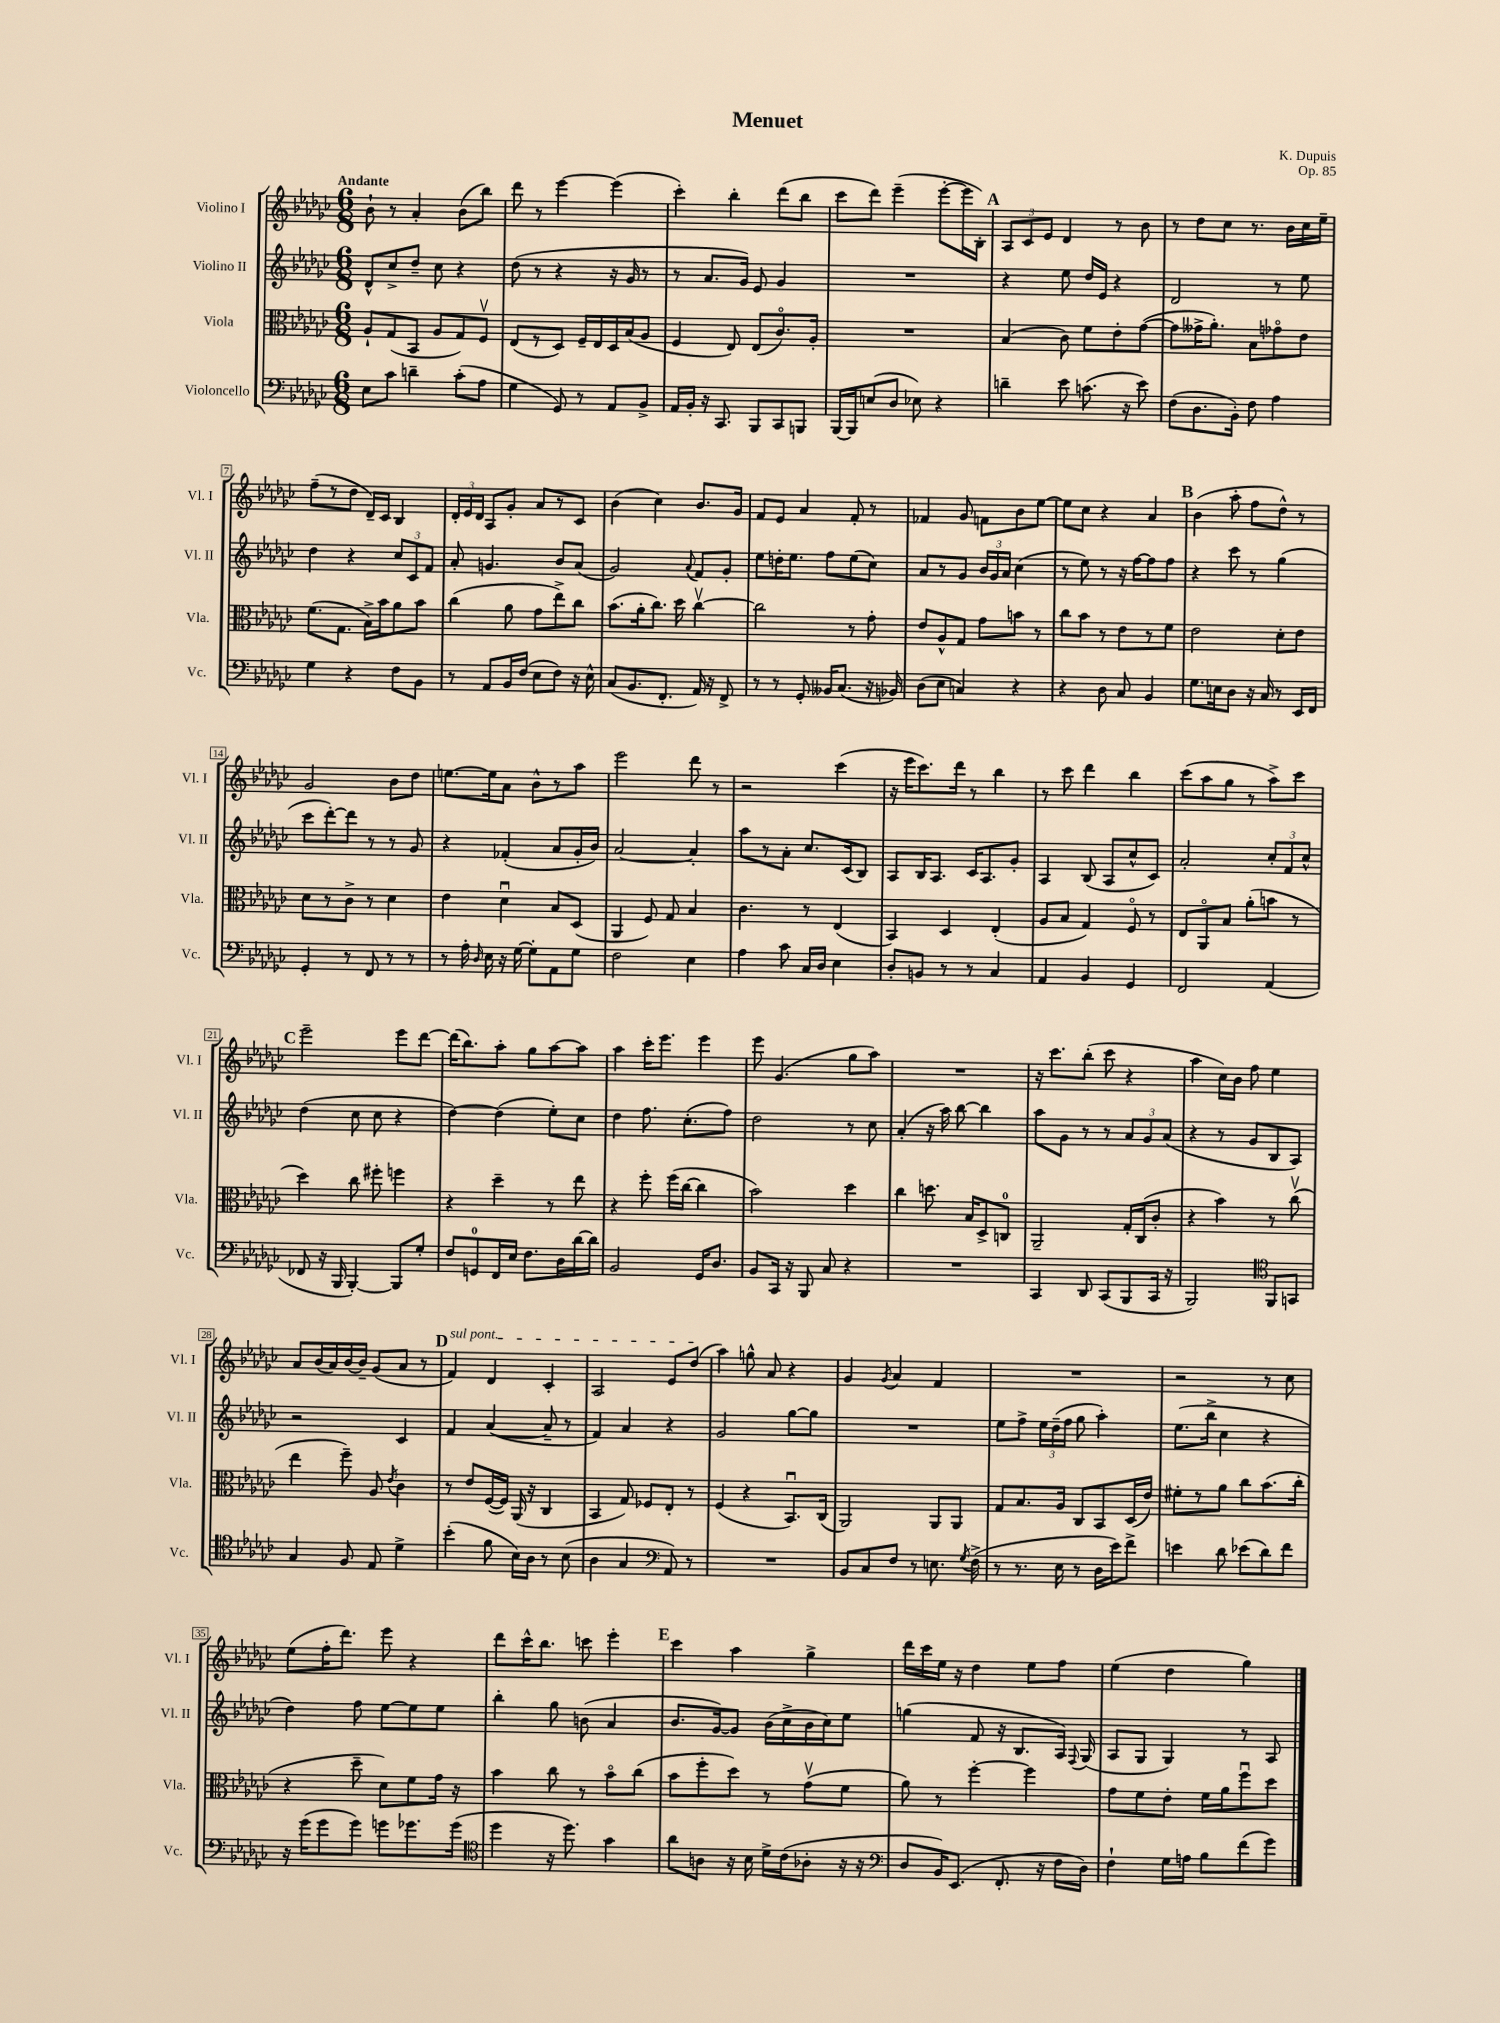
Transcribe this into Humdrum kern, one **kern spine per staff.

**kern	**kern	**kern	**kern
*staff4	*staff3	*staff2	*staff1
*clefF4	*clefC3	*clefG2	*clefG2
*k[b-e-a-d-g-c-]	*k[b-e-a-d-g-c-]	*k[b-e-a-d-g-c-]	*k[b-e-a-d-g-c-]
*M6/8	*M6/8	*M6/8	*M6/8
8E-\L	8A-`/L	8d-^^/L	8b-`\
8c-\J	(8G-/	8cc-^/	8r
4d~\	8BB-/J	8dd-~/J	4a-'/
.	8A-/L	8cc-\	.
(8c-'\L	8G-/)	4r	(8b-\L
8A-\J	8Fv/J	.	8bb-\J)
=	=	=	=
4G-\	(8E-/L	(8dd-\	8ddd-\
.	8r	8r	8r
8GG-/)	8D-/J)	4r	[4eee-\
8r	16F~/LL	.	.
.	16E-/	.	.
8AA-/L	16D-/	16r	(4eee-\]
.	(16B-/J	16g-/	.
8BB-^/J	8A-/J	8r	.
=	=	=	=
16AA-/LL	4F/	8r	4ccc-'\)
16BB-'/JJ	.	.	.
16r	.	8.a-/L	.
8.CC-/	.	.	.
.	8E-/)	.	4bb-'\
.	.	16g-/Jk)	.
8BBB-/L	(8E-/L	8e-/	.
8CC-/	8.c-o/)	4g-/	(8ddd-\L
8BBB/J	.	.	8bb-\J
.	16A-'/Jk	.	.
=	=	=	=
[16BBB-/LL	2.r	2.r	8ccc-\L
16BBB-/]J	.	.	.
(8E/	.	.	8ddd-\J)
8D-/J	.	.	(4eee-~\
8E-\)	.	.	.
4r	.	.	[8eee-'\L
.	.	.	16eee-\]L
.	.	.	16B-'\JJ)
=	=	=	=
4d~\	(4B-/	4r	12A-/L
.	.	.	12c-/
.	.	.	12e-/J
8e-\	8c-\)	8ee-\	4d-/
(8.c\	8f\L	16dd-/LL	.
.	.	16e-/JJ	.
.	8e-'\	4r	8r
16r	.	.	.
8e-\)	([8g-\J	.	8b-\
=	=	=	=
(8F\L	8g-\]L	2d-/	8r
8.D-\	16g--^\K	.	8dd-\L
.	8.a-'\J)	.	.
.	.	.	8cc-\J
16BB-'\Jk)	.	.	.
8F\	8B-\L	.	8.r
4A-\	8g-o\	8r	.
.	.	.	16b-\LL
.	8e-\J	8ee-\	16cc-\
.	.	.	16ee-~\JJ
=	=	=	=
4G-\	(8.f\L	4dd-\	(8ff~\L
.	.	.	8r
.	8.G-\J	.	.
4r	.	4r	8dd-\J
.	16B-^\LL)	.	16d-~/LL)
.	16b-\J	.	16c-/JJ
8F\L	8a-\	12cc-/L	4B-/
.	.	12c-/	.
8BB-\J	8b-\J	.	.
.	.	12f/J	.
=	=	=	=
8r	(4cc-\	8a-'/	24d-'/LL
.	.	.	24e-/
.	.	.	24d-/JJ
8AA-/L	.	4.g/	8A-/L
16BB-/L	8a-\	.	8g-'/J
(16F/JJ	.	.	.
8E-\L	8g-\L	.	8a-/L
8F\J)	8ee-^\)	8b-/L	8r
16r	8cc-\J	(8a-/J	8c-/J
16E-^^\	.	.	.
=	=	=	=
(8C-/L	(8.b-\L	2g-/)	(4b-\
8.BB-/	.	.	.
.	16a-'\k	.	.
.	8.cc-\J)	.	4cc-\)
8.FF'/J	.	.	.
.	16dd-\	.	.
.	.	8qqa-/	.
16AA-/)	[4cc-v\	8f/L	8.b-/L
16r	.	.	.
8FF^/	.	8g-'/J	.
.	.	.	16g-/Jk
=	=	=	=
8r	2cc-\]	8ee-\L	8f/L
8r	.	16dd'\K	8e-/J
.	.	8.ee-\J	.
8GG-'/	.	.	4a-/
16BB--/LK	.	8ff\L	.
(8.C-/J	.	.	.
.	8r	(8ee-\	8f'/
16r	8g-'\	8cc-\J)	8r
16BB-/)	.	.	.
=	=	=	=
(8D-\L	8e-/L	8a-/L	4f-/
8E-\J	8A-^^/	8r	.
4C/)	8G-/J	8g-/J	8g-/
.	8g-\L	24b-/LL	8f\L
.	.	24g-/	.
.	.	24a-/JJ	.
4r	8b\J	(4cc-\	8b-\
.	8r	.	[8ee-\J
=	=	=	=
4r	8cc-\L	8r	8ee-\]L
.	8b-\J	8ee-\)	8cc-\J
8D-\	8r	8r	4r
8C-/	8e-\L	16r	.
.	.	[16ff\LK	.
4BB-/	8r	8ff\]	4a-/
.	8f\J	8ff\J	.
=	=	=	=
8.G-\L	2e-\	4r	(4b-\
16E\k	.	.	.
8D-\J	.	8ccc-\	8aa-'\
16r	.	8r	8ff\L
16C-/	.	.	.
8r	8d-'\L	(4gg-\	8dd-^^\J)
16EE-/LL	8e-\J	.	8r
16FF/JJ	.	.	.
=	=	=	=
4GG-'/	8d-\L	8ccc-\L	2g-/
.	8r	[8ddd-'\)	.
8r	8c-^\J	8ddd-\]J	.
8FF/	8r	8r	.
8r	4d-\	8r	8b-\L
8r	.	8g-/	8dd-\J
=	=	=	=
8r	4e-\	4r	[8.ee\L
16A-'\	.	.	.
16qqD-/	.	.	.
16E-\	.	.	16ee\]k
16r	4d-u\	(4f-'/	8a-\J
[16G-\	.	.	.
8G-'\]L	.	.	8b-^^\L
8AA-\	8B-/L	8a-/L	8r
8G-\J	(8D-/J	16g-'/L	8aa-\J
.	.	16b-/JJ)	.
=	=	=	=
2F\	4AA-/	[2a-/	2eee-\
.	8F/)	.	.
.	8G-/	.	.
4E-\	4B-/	4a-'/]	8ddd-\
.	.	.	8r
=	=	=	=
4A-\	4.c-\	8aa-\L	2r
.	.	8r	.
8c-\	.	8a-'\J	.
16C-/LL	8r	8.cc-/L	.
16D-/JJ	.	.	.
4E-\	(4E-/	.	(4ccc-\
.	.	(16c-/k	.
.	.	8B-/J)	.
=	=	=	=
8D-'/L	4BB-/)	8A-/L	16r
.	.	.	16eee-\LK
8BB/J	.	16B-/K	8.ccc-\)
.	.	8.A-/J	.
8r	4D-/	.	.
.	.	.	16ddd-\Jk
8r	.	16c-/LK	8r
.	.	8.A-/	.
4C-/	(4E-'/	.	4bb-\
.	.	8g-'/J	.
=	=	=	=
4AA-/	8A-/L	4A-/	8r
.	8B-/J	.	8ccc-\
4BB-/	4G-/)	(8B-/	4ddd-\
.	.	8A-/L	.
4GG-/	8Fo/	8cc-^^/	4bb-\
.	8r	8c-/J)	.
=	=	=	=
2FF/	8E-/L	2a-'/	(8ccc-\L
.	8AA-o/	.	8aa-\
.	8B-/J	.	8gg-\J
.	(8a-'\L	.	8r
(4AA-/	8b\J	12cc-'/L	8aa-^\L)
.	.	12f/	.
.	8r	.	8ccc-\J
.	.	12cc-^^/J	.
=	=	=	=
8FF-/	4dd-\)	(4dd-\	2eee-~\
16r	.	.	.
16BBB-/	.	.	.
[4BBB-'/)	8cc-\	8cc-\	.
.	8ff#'\	8cc-\	.
8BBB-/]L	4ff\	4r	8eee-\L
8G-'/J	.	.	[8ddd-\J
=	=	=	=
8F/L	4r	[4dd-\)	(16ddd-\]LK
.	.	.	8.bb-\)
8GG/	.	.	.
16FF/L	4dd-~\	(4dd-\]	8aa-'\J
16E-/JJ	.	.	.
8.F\L	.	.	8gg-\L
.	8r	8ee-'\L)	[8aa-\
16D-\L	.	.	.
[16d-\	8ee-\	8cc-\J	8aa-\]J
16d-\]JJ	.	.	.
=	=	=	=
2BB-/	4r	4dd-\	4aa-\
.	8ff'\	8.ff\	16ccc-'\LK
.	.	.	8.eee-\J
.	(16ff\LL	.	.
.	[16cc-\JJ	(8.cc-'\L	.
16GG-/LK	4cc-\]	.	4eee-\
8.D-/J	.	.	.
.	.	8ff\J)	.
=	=	=	=
8BB-/L	2b-\)	2dd-\	8eee-\
16CC-/Jk	.	.	(4.g-/
16r	.	.	.
8BBB-/	.	.	.
8C-/	.	.	.
4r	4dd-\	8r	8gg-\L
.	.	8cc-\	8aa-\J)
=	=	=	=
2.r	4cc-\	(4a-'/	2.r
.	8.dd\	16r	.
.	.	16aa-\)	.
.	.	[8bb-\	.
.	16B-/LK	.	.
.	8D-^/	4bb-\]	.
.	8C/J	.	.
=	=	=	=
4CC-/	2AA-~/	8aa-\L	16r
.	.	.	8.ccc-\L
.	.	8g-\J	.
8DD-/	.	8r	(8bb-'\J
(8CC-/L	.	8r	8ccc-\
8BBB-/	16G-'/LL	12a-/L	4r
.	(16C-/J	.	.
.	.	12g-/	.
16CC-/Jk	8c-'/J	.	.
.	.	(12a-/J	.
16r	.	.	.
=	=	=	=
2BBB-/)	4r	4r	4aa-\
.	4b-\)	8r	16cc-\LL)
.	.	.	16b-\JJ
.	.	8g-/L	8ff\
*clefC4	*	*	*
8FF/L	8r	8B-/	4ee-\
8GG/J	(8cc-v\	8A-/J)	.
=	=	=	=
4G-/	4ee-\	2r	8a-/L
.	.	.	(16b-/L
.	.	.	16a-/)
8F/	8ff~\)	.	[16b-/
.	.	.	16b-~/]JJ
8E-/	8A-/	.	(8g-/L
.	8qe-/	.	.
4d-^\	4c-\	4c-/	8a-/J
.	.	.	8r
=	=	=	=
(4b-'\	8r	4f/	4f/)
.	8e-/L	.	.
8f\	([16F/L	([4a-/	4d-/
.	16F/]JJ)	.	.
16B-\LL)	(16AA-/	.	.
16A-\JJ	16r	.	.
8r	4C-/	8a-~/]	4c-'/
(8B-\	.	8r	.
=	=	=	=
4A-\	4BB-/	4f/)	2A-/
4G-/	8G-/)	4a-/	.
.	8F-/L	.	.
*clefF4	*	*	*
8AA-/)	8E-'/J	4r	8e-/L
8r	8r	.	(8dd-/J
=	=	=	=
2.r	(4F/	2g-/	4aa-\)
.	4r	.	8gg^^\
.	.	.	8a-/
.	8.BB-u/L)	[8gg-\L	4r
.	.	8gg-\]J	.
.	(16C-/Jk	.	.
=	=	=	=
8BB-/L	2AA-/)	2.r	4g-/
8C-/	.	.	.
.	.	.	8qg-/
8F/J	.	.	4a-/
8r	.	.	.
8.E\	8AA-/L	.	4f/
.	8AA-/J	.	.
8qG-/	.	.	.
(16F^\	.	.	.
=	=	=	=
8r	8G-/L	8ee-\L	2.r
8.r	8.B-/	8ff^\J	.
.	.	24ee-\LL	.
.	.	(24dd-~\	.
16E-\	16A-/Jk	.	.
.	.	24ff\JJ	.
8r	8C-/L	8gg-\	.
16D-\LL	8BB-/	4aa-'\)	.
16e-\J)	.	.	.
8f^\J	(16D-/L	.	.
.	16e-/JJ)	.	.
=	=	=	=
4e\	8f#'\L	(8.ee-\L	2r
.	8r	.	.
.	.	16bb-^\Jk	.
8d-\	8a-\J	4cc-\	.
(8e-\L	8cc-\L	.	.
8d-\)	(8.b-\	4r	8r
8f\J	.	.	8cc-\
.	16cc-'\Jk	.	.
=	=	=	=
16r	4r	4dd-\)	(8ee-\L
(16g-\LK	.	.	.
8g-\	.	.	16ff'\K
.	.	.	8.ddd-\J)
8g-\J)	8dd-~\	8ff\	.
8g\L	8d-\L)	[8ee-\L	8eee-\
8.g-\	8f\	8ee-\]	4r
.	16g-\Jk	8ee-\J	.
(16g-\Jk	16r	.	.
=	=	=	=
*clefC4	*	*	*
4dd-\	4b-\	4bb-'\	8ddd-\L
.	.	.	16ccc-^^\K
.	.	.	8.bb-\J
16r	8cc-\	8gg-\	.
8.dd-\)	.	.	.
.	8r	(8b\	8ccc\
4g-\	8b-o\L	4a-/	4eee-'\
.	(8cc-\J	.	.
=	=	=	=
8a-\L	8b-\L	8.b-/L	4ccc-\
8A\J	8ff'\	.	.
.	.	[16g-/k)	.
16r	8dd-\J)	8g-/]J	4aa-\
16B-\	.	.	.
16d-^\LL	8r	(16b-\LL	.
(16c-\J	.	16cc-^\	.
8A-'\J	(8g-v\L	16b-\	4gg-^\
.	.	16cc-\J)	.
16r	8f\J	8ee-\J	.
16r	.	.	.
=	=	=	=
*clefF4	*	*	*
8D-/L	8a-\)	(4gg\	16ddd-\LL
.	.	.	16ccc-\
16BB-/K)	8r	.	16ee-\JJ
(8.EE-/J	.	.	16r
.	[4ff'\	8f/	4dd-\
8.FF'/	.	16r	.
.	.	8.B-/L	.
.	4ff\]	.	8ee-\L
16r	.	.	.
16F\LL	.	16A-/Jk)	8ff\J
.	.	8qqF/	.
16D-\JJ)	.	(16G-/	.
=	=	=	=
4F`\	8g-\L	8A-/L	(4ee-\
.	8f\	8G-/J	.
16G-\LL	8e-'\J	4G-/)	4dd-\
16A\JJ	.	.	.
8B-\L	16f\LL	.	.
.	16a-\J	.	.
(8f\	8ffu\	8r	4gg-\)
8g-\J)	8dd-\J	8A-/	.
==	==	==	==
*-	*-	*-	*-
